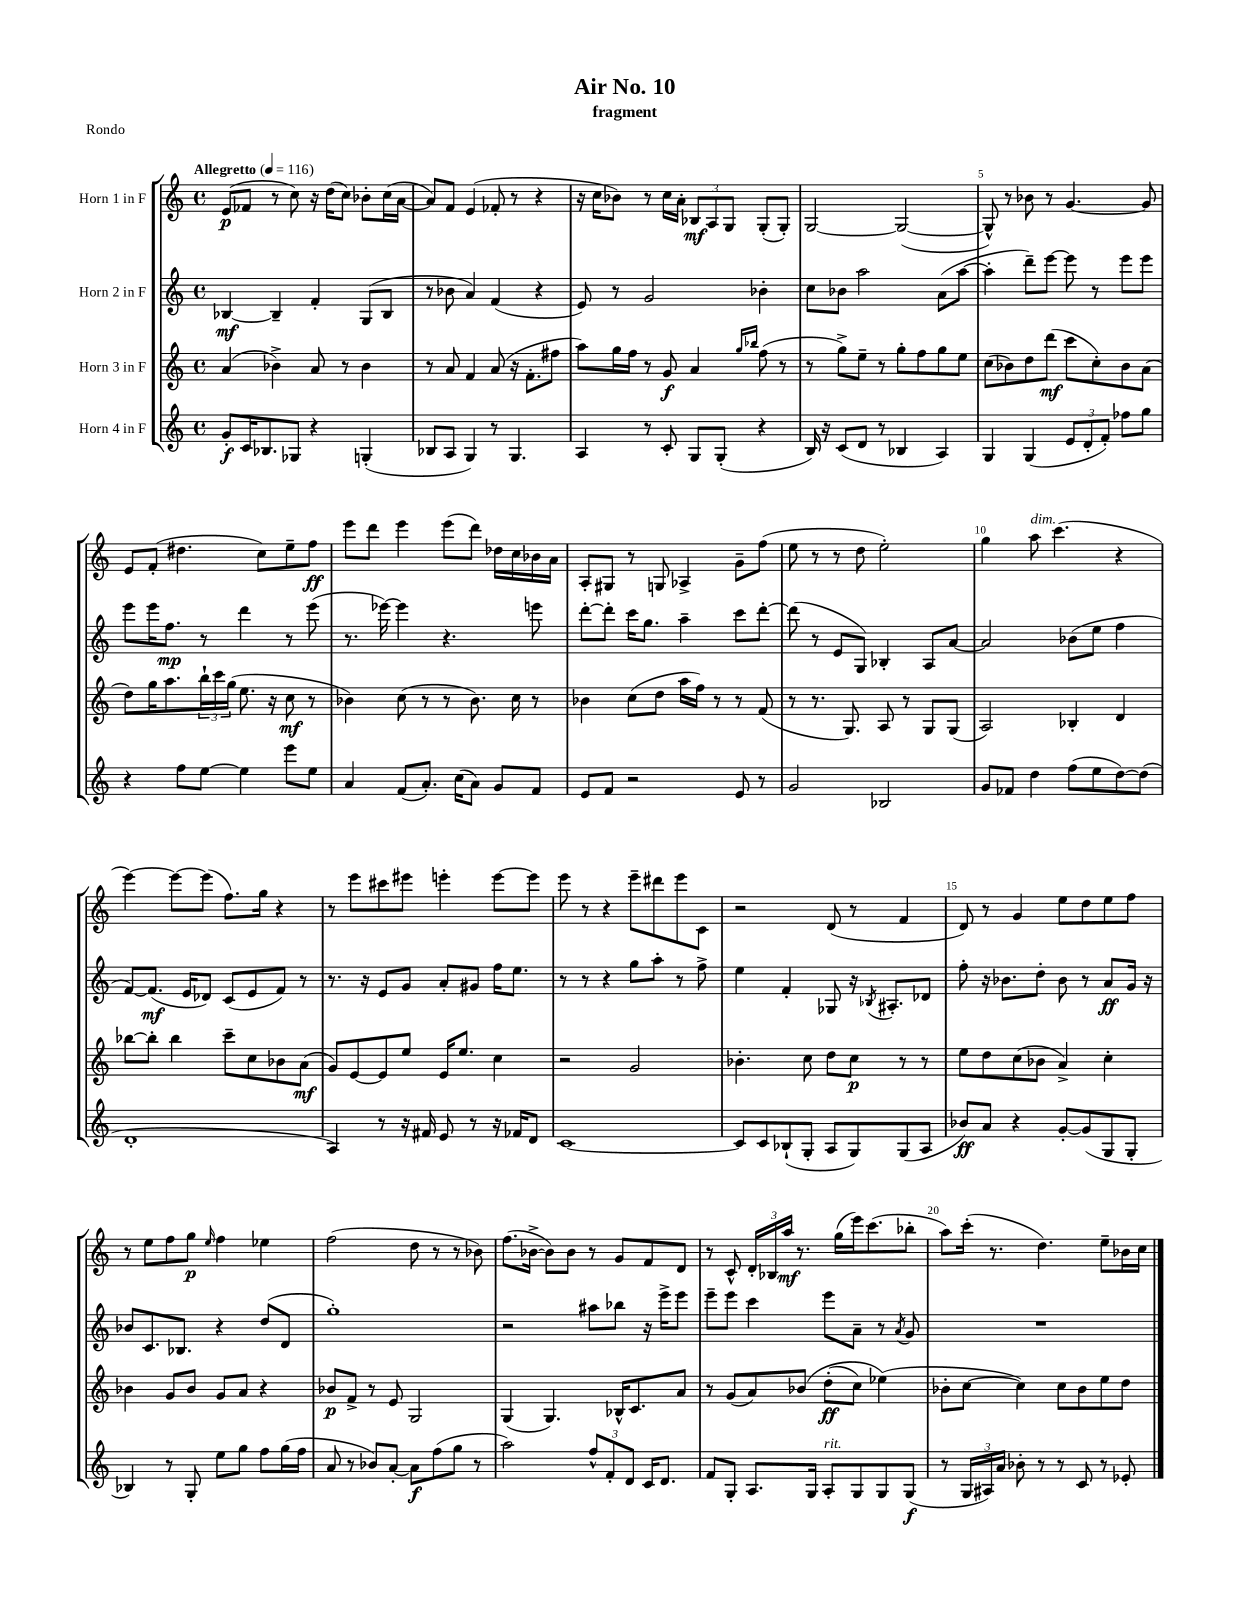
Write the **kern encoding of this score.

**kern	**dynam	**kern	**dynam	**kern	**dynam	**kern	**dynam
*part4	*part4	*part3	*part3	*part2	*part2	*part1	*part1
*staff4	*staff4	*staff3	*staff3	*staff2	*staff2	*staff1	*staff1
*I"Horn 4 in F	*	*I"Horn 3 in F	*	*I"Horn 2 in F	*	*I"Horn 1 in F	*
*clefG2	*	*clefG2	*	*clefG2	*	*clefG2	*
*k[]	*	*k[]	*	*k[]	*	*k[]	*
*M4/4	*	*M4/4	*	*M4/4	*	*M4/4	*
*met(c)	*	*met(c)	*	*met(c)	*	*met(c)	*
*MM116	*	*MM116	*	*MM116	*	*MM116	*
=1	=1	=1	=1	=1	=1	=1	=1
!	!	!	!	!	!	!LO:TX:a:B:t=Allegretto	!
8g'/L	f	(4a/	.	[4B-X/	mf	(8e/L	p
16c/K	.	.	.	.	.	8f-X/J	.
8.B-X/	.	.	.	.	.	.	.
.	.	4b-X^\)	.	4B-~/]	.	8r	.
8G-X/J	.	.	.	.	.	8cc\)	.
4r	.	8a/	.	4f'/	.	16r	.
.	.	.	.	.	.	(16dd\KL	.
.	.	8r	.	.	.	8cc\J)	.
(4Gn'/	.	4b-\	.	(8G/L	.	8b-X'\L	.
.	.	.	.	8B-/J	.	(16cc\L	.
.	.	.	.	.	.	[16a\JJ	.
=2	=2	=2	=2	=2	=2	=2	=2
8B-X/L	.	8r	.	8r	.	8a/L])	.
8A/J	.	8a/	.	8b-X\	.	8f/J	.
4G/)	.	4f/	.	4a/)	.	(4e/	.
8r	.	(8a/	.	(4f/	.	8f-X'/	.
4.G/	.	16r	.	.	.	8r	.
.	.	8.f'\L	.	.	.	.	.
.	.	.	.	4r	.	4r	.
.	.	8ff#X\J	.	.	.	.	.
=3	=3	=3	=3	=3	=3	=3	=3
4A/	.	8aa\L)	.	8e/)	.	16r	.
.	.	.	.	.	.	16cc\KL	.
.	.	16gg\L	.	8r	.	8b-X\J)	.
.	.	16ff\JJ	.	.	.	.	.
8r	.	8r	.	2g/	.	8r	.
8c'/	.	8g/	f	.	.	16cc\LL	.
.	.	.	.	.	.	16a'\JJ	.
8G/L	.	4a/	.	.	.	12B-X/L	mf
.	.	.	.	.	.	12A/	.
(8G'/J	.	.	.	.	.	.	.
.	.	.	.	.	.	12G/J	.
.	.	16qqgg/LL	.	.	.	.	.
.	.	16qqbb-X/JJ	.	.	.	.	.
4r	.	(8ff\	.	4b-X'\	.	(8G'/L	.
.	.	8r	.	.	.	8G'/J)	.
=4	=4	=4	=4	=4	=4	=4	=4
16B/)	.	8r	.	8cc\L	.	[2G/	.
16r	.	.	.	.	.	.	.
(8c/L	.	8gg^\L)	.	8b-X\J	.	.	.
8d/J	.	8ee~\J	.	2aa\	.	.	.
8r	.	8r	.	.	.	.	.
4B-X/	.	8gg'\L	.	.	.	(2G/_	.
.	.	8ff\	.	.	.	.	.
4A/)	.	8gg\	.	(8a\L	.	.	.
.	.	8ee\J	.	[8aa\J	.	.	.
=5	=5	=5	=5	=5	=5	=5	=5
4G/	.	(8cc\L	.	4aa'\]	.	8G^^/])	.
.	.	8b-X\)	.	.	.	8r	.
(4G/	.	8dd\	.	8ddd~\L)	.	8b-X\	.
.	.	(8ddd\J	mf	[8eee\J	.	8r	.
12e/L	.	8ccc\L	.	8eee\]	.	[4.g/	.
12d'/	.	.	.	.	.	.	.
.	.	8cc'\)	.	8r	.	.	.
12f'/J)	.	.	.	.	.	.	.
8ff-X\L	.	8b-\	.	8eee\L	.	.	.
8gg\J	.	(8a\J	.	8eee\J	.	8g/]	.
!!LO:LB:g=z
=6	=6	=6	=6	=6	=6	=6	=6
4r	.	8dd\L)	.	8eee\L	.	8e/L	.
.	.	16gg\K	.	16eee\K	.	(8f'/J	.
.	.	8.aa\	.	8.ff\J	mp	.	.
8ff\L	.	.	.	.	.	4.dd#X\	.
[8ee\J	.	24bb`\L	.	8r	.	.	.
.	.	24ccc\	.	.	.	.	.
.	.	(24gg\JJ	.	.	.	.	.
4ee\]	.	8.ee\	.	4ddd\	.	.	.
.	.	.	.	.	.	8cc\L)	.
.	.	16r	.	.	.	.	.
8eee\L	.	8cc\	mf	8r	.	8ee~\	.
8ee\J	.	8r	.	(8eee\	.	8ff\J	ff
=7	=7	=7	=7	=7	=7	=7	=7
4a/	.	4b-X\)	.	8.r	.	8eee\L	.
.	.	.	.	.	.	8ddd\J	.
.	.	.	.	[16eee-X\)	.	.	.
(8f/L	.	(8cc\	.	4eee-\]	.	4eee\	.
8.a'/J)	.	8r	.	.	.	.	.
.	.	8r	.	4.r	.	(8eee\L	.
(16cc\KL	.	.	.	.	.	.	.
8a\J)	.	8.b-\)	.	.	.	8ddd\J)	.
8g/L	.	.	.	.	.	16dd-X\LL	.
.	.	16cc\	.	.	.	16cc\	.
8f/J	.	8r	.	8eeen\	.	16b-X\	.
.	.	.	.	.	.	16a\JJ	.
=8	=8	=8	=8	=8	=8	=8	=8
8e/L	.	4b-X\	.	[8ddd'\L	.	8A'/L	.
8f/J	.	.	.	8ddd'\J]	.	8G#X/J	.
2r	.	(8cc\L	.	16ccc\KL	.	8r	.
.	.	.	.	8.gg\J	.	.	.
.	.	8dd\J	.	.	.	8Gn/	.
.	.	16aa\LL	.	4aa~\	.	4A-X^/	.
.	.	16ff\JJ)	.	.	.	.	.
.	.	8r	.	.	.	.	.
8e/	.	8r	.	8ccc\L	.	8g~\L	.
8r	.	(8f/	.	[8ddd'\J	.	(8ff\J	.
=9	=9	=9	=9	=9	=9	=9	=9
2g/	.	8r	.	(8ddd\]	.	8ee\	.
.	.	8.r	.	8r	.	8r	.
.	.	.	.	8e/L	.	8r	.
.	.	8.G/)	.	.	.	.	.
.	.	.	.	8G/J)	.	8dd\	.
2B-X/	.	8A/	.	4B-X'/	.	2ee'\)	.
.	.	8r	.	.	.	.	.
.	.	8G/L	.	8A/L	.	.	.
.	.	(8G/J	.	[8a/J	.	.	.
=10	=10	=10	=10	=10	=10	=10	=10
8g/L	.	2A/)	.	2a/]	.	4gg\	.
8f-X/J	.	.	.	.	.	.	.
!	!	!	!	!	!	!LO:TX:a:i:t=dim.	!
4dd\	.	.	.	.	.	8aa\	.
.	.	.	.	.	.	(4.ccc\	.
(8ff\L	.	4B-X'/	.	(8b-X\L	.	.	.
8ee\	.	.	.	8ee\J	.	.	.
[8dd\)	.	4d/	.	4ff\	.	4r	.
(8dd\J]	.	.	.	.	.	.	.
!!LO:LB:g=z
=11	=11	=11	=11	=11	=11	=11	=11
1d'	.	[8bb-X\L	.	[8f/L)	.	[4eee\)	.
.	.	8bb-'\J]	.	(8.f/J]	mf	.	.
.	.	4bb-\	.	.	.	8eee\L_	.
.	.	.	.	16e/KL	.	.	.
.	.	.	.	8d-X/J)	.	(8eee\J]	.
.	.	8ccc~\L	.	(8c/L	.	8.ff\L)	.
.	.	8cc\	.	8e/	.	.	.
.	.	.	.	.	.	16gg\Jk	.
.	.	8b-X\	.	8f/J)	.	4r	.
.	.	(8a\J	mf	8r	.	.	.
=12	=12	=12	=12	=12	=12	=12	=12
4A/)	.	8g/L)	.	8.r	.	8r	.
.	.	[8e/	.	.	.	8eee\L	.
.	.	.	.	16r	.	.	.
8r	.	8e/]	.	8e/L	.	8ccc#X\	.
16r	.	8ee/J	.	8g/J	.	8eee#X\J	.
16f#X/	.	.	.	.	.	.	.
8e/	.	16e/KL	.	8a'/L	.	4eeen'\	.
.	.	8.ee/J	.	.	.	.	.
8r	.	.	.	8g#X/J	.	.	.
16r	.	4cc\	.	16ff\KL	.	[8eee\L	.
16f-X/KL	.	.	.	8.ee\J	.	.	.
8d/J	.	.	.	.	.	8eee\J]	.
=13	=13	=13	=13	=13	=13	=13	=13
[1c	.	2r	.	8r	.	8eee\	.
.	.	.	.	8r	.	8r	.
.	.	.	.	4r	.	4r	.
.	.	2g/	.	8gg\L	.	8eee~\L	.
.	.	.	.	8aa'\J	.	8ddd#X\	.
.	.	.	.	8r	.	8eee\	.
.	.	.	.	8ff^\	.	8c\J	.
=14	=14	=14	=14	=14	=14	=14	=14
8c/L]	.	4.b-X'\	.	4ee\	.	2r	.
8c/	.	.	.	.	.	.	.
(8B-X`/	.	.	.	4f'/	.	.	.
8G'/J	.	8cc\	.	.	.	.	.
8A/L	.	8dd\L	.	8G-X/	.	(8d/	.
8G/)	.	8cc\J	p	16r	.	8r	.
.	.	.	.	8qB-X/	.	.	.
.	.	.	.	8.A#X'/L	.	.	.
(8G/	.	8r	.	.	.	4f/	.
8A/J	.	8r	.	8d-X/J	.	.	.
=15	=15	=15	=15	=15	=15	=15	=15
8b-X/L)	ff	8ee\L	.	8ff'\	.	8d/)	.
8a/J	.	8dd\	.	16r	.	8r	.
.	.	.	.	8.b-X\L	.	.	.
4r	.	(8cc\	.	.	.	4g/	.
.	.	8b-X\J	.	8dd'\J	.	.	.
[8g'/L	.	4a^/)	.	8b-\	.	8ee\L	.
(8g/]	.	.	.	8r	.	8dd\	.
8G/	.	4cc'\	.	8a/L	ff	8ee\	.
8G'/J	.	.	.	16g/Jk	.	8ff\J	.
.	.	.	.	16r	.	.	.
!!LO:LB:g=z
=16	=16	=16	=16	=16	=16	=16	=16
4B-X/)	.	4b-X\	.	8b-X/L	.	8r	.
.	.	.	.	8.c/	.	8ee\L	.
8r	.	8g/L	.	.	.	8ff\	.
.	.	.	.	8.B-X/J	.	.	.
8G'/	.	8b-/J	.	.	.	8gg\J	p
.	.	.	.	.	.	16qqee/	.
8ee\L	.	8g/L	.	4r	.	4ff\	.
8gg\J	.	8a/J	.	.	.	.	.
8ff\L	.	4r	.	(8dd/L	.	4ee-X\	.
(16gg\L	.	.	.	8d/J	.	.	.
16ff\JJ	.	.	.	.	.	.	.
=17	=17	=17	=17	=17	=17	=17	=17
8a/	.	8b-X/L	p	1gg')	.	(2ff\	.
8r	.	8f^/J	.	.	.	.	.
8b-X/L)	.	8r	.	.	.	.	.
[8a'/J	.	8e/	.	.	.	.	.
8a\L]	f	2G/	.	.	.	8dd\	.
(8ff\	.	.	.	.	.	8r	.
8gg\J	.	.	.	.	.	8r	.
8r	.	.	.	.	.	8b-X\)	.
=18	=18	=18	=18	=18	=18	=18	=18
2aa\)	.	(4G/	.	2r	.	(8.ff\L	.
.	.	.	.	.	.	[16b-X^\Jk	.
.	.	4.G/)	.	.	.	8b-\L])	.
.	.	.	.	.	.	8b-\J	.
12ff^^/L	.	.	.	8aa#X\L	.	8r	.
12f'/	.	.	.	.	.	.	.
.	.	16B-X^^/KL	.	8bb-X\J	.	8g/L	.
12d/J	.	.	.	.	.	.	.
.	.	8.c/	.	.	.	.	.
16c/KL	.	.	.	16r	.	8f/	.
8.d/J	.	.	.	16eee^\KL	.	.	.
.	.	8a/J	.	8eee\J	.	8d/J	.
=19	=19	=19	=19	=19	=19	=19	=19
8f/L	.	8r	.	8eee~\L	.	8r	.
8G'/J	.	(8g/L	.	8eee\J	.	8c^^/	.
8.A/L	.	8a/)	.	4ccc\	.	24d'/LL	.
.	.	.	.	.	.	24B-X/	.
.	.	.	.	.	.	24aa/JJ	mf
.	.	(8b-X/J	.	.	.	8.r	.
16G/Jk	.	.	.	.	.	.	.
!LO:TX:a:i:t=rit.	!	!	!	!	!	!	!
8A'/L	.	(8dd'\L	ff	8eee\L	.	.	.
.	.	.	.	.	.	(16gg\LL	.
8G/	.	8cc\J)	.	8a~\J	.	16eee\J)	.
.	.	.	.	.	.	(8.ccc\	.
8G/	.	(4ee-X\)	.	8r	.	.	.
.	.	.	.	8qa/	.	.	.
(8G/J	f	.	.	8g/	.	8bb-X'\J	.
=20	=20	=20	=20	=20	=20	=20	=20
8r	.	8b-X'\L	.	1r	.	8aa\L)	.
24G/LL	.	[8cc\J	.	.	.	(16ccc'\Jk	.
24A#X/)	.	.	.	.	.	.	.
.	.	.	.	.	.	8.r	.
24a/JJ	.	.	.	.	.	.	.
8b-X'\	.	4cc\])	.	.	.	.	.
8r	.	.	.	.	.	4.dd\)	.
8r	.	8cc\L	.	.	.	.	.
8c/	.	8b-\	.	.	.	.	.
8r	.	8ee\	.	.	.	8ee~\L	.
8e-X'/	.	8dd\J	.	.	.	16b-X\L	.
.	.	.	.	.	.	16cc\JJ	.
==	==	==	==	==	==	==	==
*-	*-	*-	*-	*-	*-	*-	*-
